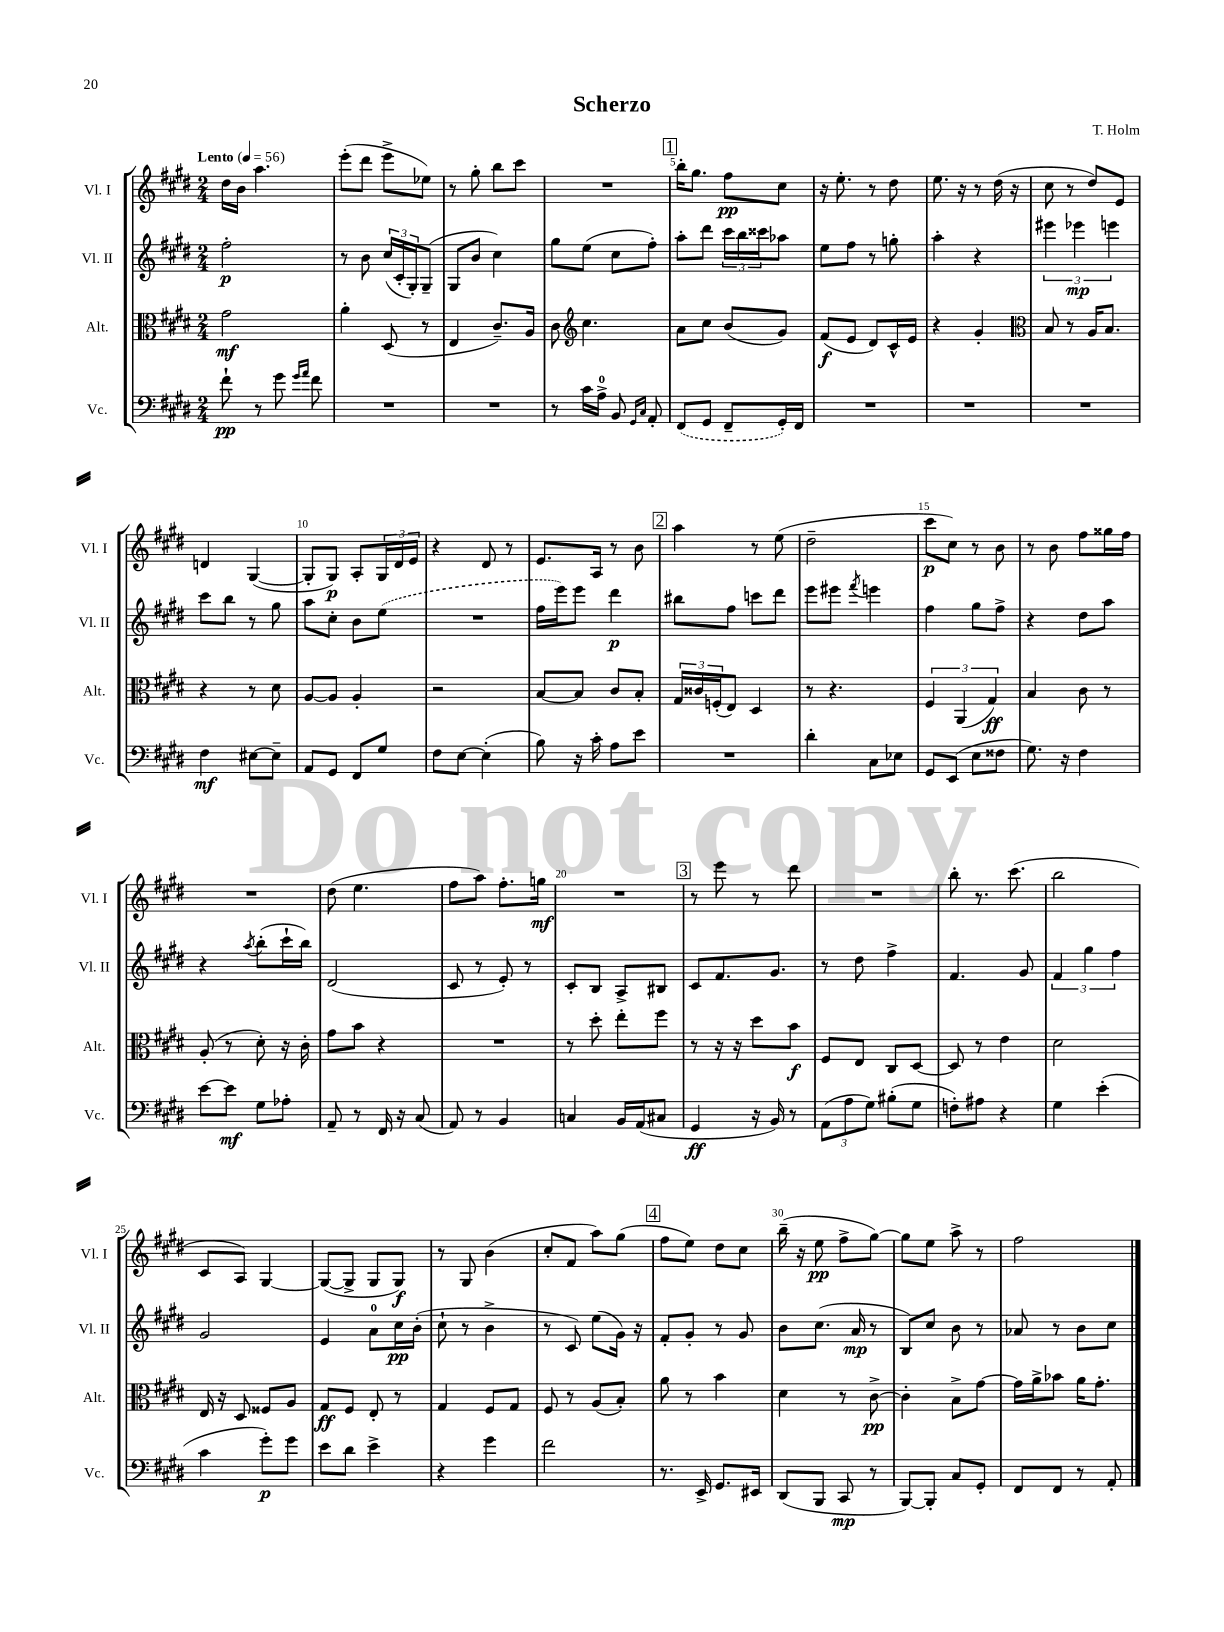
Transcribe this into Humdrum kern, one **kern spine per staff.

**kern	**dynam	**kern	**dynam	**kern	**dynam	**kern	**dynam
*part4	*part4	*part3	*part3	*part2	*part2	*part1	*part1
*staff4	*staff4	*staff3	*staff3	*staff2	*staff2	*staff1	*staff1
*I"Vc.	*	*I"Alt.	*	*I"Vl. II	*	*I"Vl. I	*
*I'Vc.	*	*I'Alt.	*	*I'Vl. II	*	*I'Vl. I	*
*clefF4	*	*clefC3	*	*clefG2	*	*clefG2	*
*k[f#c#g#d#]	*	*k[f#c#g#d#]	*	*k[f#c#g#d#]	*	*k[f#c#g#d#]	*
*M2/4	*	*M2/4	*	*M2/4	*	*M2/4	*
*MM56	*	*MM56	*	*MM56	*	*MM56	*
=1	=1	=1	=1	=1	=1	=1	=1
!	!	!	!	!	!	!LO:TX:a:B:t=Lento	!
8f#`\	pp	2g#\	mf	2ff#'\	p	16dd#\LL	.
.	.	.	.	.	.	16b\JJ	.
8r	.	.	.	.	.	4.aa\	.
8g#\	.	.	.	.	.	.	.
16qqg#/LL	.	.	.	.	.	.	.
16qqa/JJ	.	.	.	.	.	.	.
8f#\	.	.	.	.	.	.	.
=2	=2	=2	=2	=2	=2	=2	=2
2r	.	4a'\	.	8r	.	(8eee'\L	.
.	.	.	.	8b\	.	8ddd#\J	.
.	.	(8D#/	.	(24cc#/LL	.	8eee^\L	.
.	.	.	.	24c#'/	.	.	.
.	.	.	.	24G#'/J)	.	.	.
.	.	8r	.	(8G#~/J	.	8ee-X\J)	.
=3	=3	=3	=3	=3	=3	=3	=3
2r	.	4E/	.	8G#/L	.	8r	.
.	.	.	.	8b/J	.	8gg#'\	.
.	.	8.c#~/L)	.	4cc#\)	.	8bb\L	.
.	.	.	.	.	.	8ccc#\J	.
.	.	16A/Jk	.	.	.	.	.
=4	=4	=4	=4	=4	=4	=4	=4
8r	.	8c#\	.	8gg#\L	.	2r	.
*	*	*clefG2	*	*	*	*	*
16c#\LL	.	4.cc#\	.	(8ee\J	.	.	.
16A^\JJ	.	.	.	.	.	.	.
8BB/	.	.	.	8cc#\L	.	.	.
16qqGG#/LL	.	.	.	.	.	.	.
16qqC#/JJ	.	.	.	.	.	.	.
8AA'/	.	.	.	8ff#'\J)	.	.	.
!!LO:REH:place=s1:t=1
=5	=5	=5	=5	=5	=5	=5	=5
(8FF#/L	.	8a\L	.	8aa'\L	.	16bb'\KL	.
.	.	.	.	.	.	8.gg#\J	.
8GG#/J	.	8cc#\J	.	8ddd#\J	.	.	.
8FF#~/L	.	(8b/L	.	24ccc#\LL	.	8ff#\L	pp
.	.	.	.	24bb\	.	.	.
.	.	.	.	24ccc##X\J	.	.	.
16GG#'/L)	.	8g#/J)	.	8aa-X\J	.	8cc#\J	.
16FF#/JJ	.	.	.	.	.	.	.
=6	=6	=6	=6	=6	=6	=6	=6
2r	.	(8f#/L	f	8ee\L	.	16r	.
.	.	.	.	.	.	8.ee'\	.
.	.	8e/J	.	8ff#\J	.	.	.
.	.	8d#/L)	.	8r	.	8r	.
.	.	16c#^^/L	.	8ggn'\	.	8dd#\	.
.	.	16e/JJ	.	.	.	.	.
=7	=7	=7	=7	=7	=7	=7	=7
2r	.	4r	.	4aa'\	.	8.ee\	.
.	.	.	.	.	.	16r	.
.	.	4g#'/	.	4r	.	8r	.
.	.	.	.	.	.	(16dd#\	.
.	.	.	.	.	.	16r	.
=8	=8	=8	=8	=8	=8	=8	=8
*	*	*clefC3	*	*	*	*	*
2r	.	8B/	.	6eee#X\	.	8cc#\	.
.	.	8r	.	.	.	8r	.
.	.	.	.	6eee-X\	mp	.	.
.	.	16A/KL	.	.	.	8dd#/L)	.
.	.	8.B/J	.	.	.	.	.
.	.	.	.	6eeen\	.	.	.
.	.	.	.	.	.	8e/J	.
!!LO:LB:g=z
=9	=9	=9	=9	=9	=9	=9	=9
4F#\	mf	4r	.	8ccc#\L	.	4dn/	.
.	.	.	.	8bb\J	.	.	.
[8E#X\L	.	8r	.	8r	.	([4G#/	.
8E#~\J]	.	8d#\	.	8gg#\	.	.	.
=10	=10	=10	=10	=10	=10	=10	=10
8AA/L	.	[8A/L	.	8aa\L	.	8G#'/L]	.
8GG#/J	.	8A/J]	.	8cc#'\J	.	8G#/J)	p
8FF#/L	.	4A'/	.	8b\L	.	8A'/L	.
8G#/J	.	.	.	(8ee\J	.	24G#/L	.
.	.	.	.	.	.	24d#/	.
.	.	.	.	.	.	24e/JJ	.
=11	=11	=11	=11	=11	=11	=11	=11
8F#\L	.	2r	.	2r	.	4r	.
[8E\J	.	.	.	.	.	.	.
(4E'\]	.	.	.	.	.	8d#/	.
.	.	.	.	.	.	8r	.
=12	=12	=12	=12	=12	=12	=12	=12
8B\)	.	[8B/L	.	16ff#\LL	.	8.e/L	.
.	.	.	.	16eee\J)	.	.	.
16r	.	8B/J]	.	8eee\J	.	.	.
16c#'\	.	.	.	.	.	16A/Jk	.
8A\L	.	8c#/L	.	4ddd#\	p	8r	.
8e\J	.	8B'/J	.	.	.	8b\	.
!!LO:REH:place=s1:t=2
=13	=13	=13	=13	=13	=13	=13	=13
2r	.	24G#/LL	.	8bb#X\L	.	4aa\	.
.	.	24c##X/	.	.	.	.	.
.	.	(24Fn'/J	.	.	.	.	.
.	.	8E/J)	.	8ff#\J	.	.	.
.	.	4D#/	.	8cccn\L	.	8r	.
.	.	.	.	8ddd#\J	.	(8ee\	.
=14	=14	=14	=14	=14	=14	=14	=14
4d#'\	.	8r	.	8eee\L	.	2dd#~\	.
.	.	4.r	.	8eee#X\J	.	.	.
.	.	.	.	8qfff#/	.	.	.
8C#\L	.	.	.	4eeen\	.	.	.
8E-X\J	.	.	.	.	.	.	.
=15	=15	=15	=15	=15	=15	=15	=15
8GG#/L	.	6F#/	.	4ff#\	.	8ccc#\L	p
(8EE/J	.	.	.	.	.	8cc#\J)	.
.	.	(6AA/	.	.	.	.	.
8E\L	.	.	.	8gg#\L	.	8r	.
.	.	6G#/)	ff	.	.	.	.
8F##X\J	.	.	.	8ff#^\J	.	8b\	.
=16	=16	=16	=16	=16	=16	=16	=16
8.G#\)	.	4B/	.	4r	.	8r	.
.	.	.	.	.	.	8b\	.
16r	.	.	.	.	.	.	.
4F#\	.	8c#\	.	8dd#\L	.	8ff#\L	.
.	.	8r	.	8aa\J	.	16gg##X\L	.
.	.	.	.	.	.	16ff#\JJ	.
!!LO:LB:g=z
=17	=17	=17	=17	=17	=17	=17	=17
[8e\L	.	(8A'/	.	4r	.	2r	.
8e\J]	mf	8r	.	.	.	.	.
.	.	.	.	8qaa/	.	.	.
8G#\L	.	8d#'\)	.	(8bb'\L	.	.	.
8A-X'\J	.	16r	.	16ccc#`\L	.	.	.
.	.	16c#'\	.	16bb\JJ)	.	.	.
=18	=18	=18	=18	=18	=18	=18	=18
8AA~/	.	8g#\L	.	(2d#/	.	(8dd#\	.
8r	.	8b\J	.	.	.	4.ee\	.
16FF#/	.	4r	.	.	.	.	.
16r	.	.	.	.	.	.	.
(8C#/	.	.	.	.	.	.	.
=19	=19	=19	=19	=19	=19	=19	=19
8AA/)	.	2r	.	8c#/	.	8ff#\L	.
8r	.	.	.	8r	.	8aa\J)	.
4BB/	.	.	.	8e'/)	.	8.ff#'\L	.
.	.	.	.	8r	.	.	.
.	.	.	.	.	.	16ggn\Jk	mf
=20	=20	=20	=20	=20	=20	=20	=20
4Cn/	.	8r	.	8c#'/L	.	2r	.
.	.	8dd#'\	.	8B/J	.	.	.
16BB/LL	.	8ee'\L	.	8A^/L	.	.	.
(16AA/J	.	.	.	.	.	.	.
8C#X/J	.	8ff#\J	.	8B#X/J	.	.	.
!!LO:REH:place=s1:t=3
=21	=21	=21	=21	=21	=21	=21	=21
4GG#/	ff	8r	.	8c#/L	.	8r	.
.	.	16r	.	8.f#/	.	8eee\	.
.	.	16r	.	.	.	.	.
16r	.	8dd#\L	.	.	.	8r	.
16BB/)	.	.	.	8.g#/J	.	.	.
8r	.	8b\J	f	.	.	8ddd#\	.
=22	=22	=22	=22	=22	=22	=22	=22
(12AA\L	.	8F#/L	.	8r	.	2r	.
12A\	.	.	.	.	.	.	.
.	.	8E/J	.	8dd#\	.	.	.
12G#\J)	.	.	.	.	.	.	.
(8B#X'\L	.	8C#/L	.	4ff#^\	.	.	.
8G#\J	.	[8D#/J	.	.	.	.	.
=23	=23	=23	=23	=23	=23	=23	=23
8Fn'\L)	.	8D#/]	.	4.f#/	.	8bb'\	.
8A#X\J	.	8r	.	.	.	8.r	.
4r	.	4e\	.	.	.	.	.
.	.	.	.	.	.	(8.ccc#\	.
.	.	.	.	8g#/	.	.	.
=24	=24	=24	=24	=24	=24	=24	=24
4G#\	.	2d#\	.	6f#/	.	2bb\	.
.	.	.	.	6gg#\	.	.	.
(4e'\	.	.	.	.	.	.	.
.	.	.	.	6ff#\	.	.	.
!!LO:LB:g=z
=25	=25	=25	=25	=25	=25	=25	=25
4c#\	.	16E/	.	2g#/	.	8c#/L	.
.	.	16r	.	.	.	.	.
.	.	8D#/	.	.	.	8A/J)	.
8g#'\L)	p	8F##X/L	.	.	.	[4G#/	.
8g#\J	.	8A/J	.	.	.	.	.
=26	=26	=26	=26	=26	=26	=26	=26
8e\L	.	8G#/L	ff	4e/	.	(8G#/L_	.
8d#\J	.	8F#/J	.	.	.	8G#^/J]	.
4e^\	.	8E'/	.	8a\L	.	8G#/L	.
.	.	8r	.	16cc#\L	pp	8G#/J)	f
.	.	.	.	(16b'\JJ	.	.	.
=27	=27	=27	=27	=27	=27	=27	=27
4r	.	4G#/	.	8cc#`\	.	8r	.
.	.	.	.	8r	.	8G#/	.
4g#\	.	8F#/L	.	4b^\	.	(4b\	.
.	.	8G#/J	.	.	.	.	.
=28	=28	=28	=28	=28	=28	=28	=28
2f#\	.	8F#/	.	8r	.	8cc#'/L	.
.	.	8r	.	8c#/)	.	8f#/J	.
.	.	(8A/L	.	(8ee\L	.	8aa\L)	.
.	.	8B'/J)	.	16g#\Jk)	.	(8gg#\J	.
.	.	.	.	16r	.	.	.
!!LO:REH:place=s1:t=4
=29	=29	=29	=29	=29	=29	=29	=29
8.r	.	8a\	.	8f#'/L	.	8ff#\L	.
.	.	8r	.	8g#'/J	.	8ee\J)	.
16EE^/	.	.	.	.	.	.	.
8.GG#/L	.	4b\	.	8r	.	8dd#\L	.
.	.	.	.	8g#/	.	8cc#\J	.
16EE#X/Jk	.	.	.	.	.	.	.
=30	=30	=30	=30	=30	=30	=30	=30
(8DD#/L	.	4d#\	.	8b\L	.	(16bb~\	.
.	.	.	.	.	.	16r	.
8BBB/J	.	.	.	(8.cc#\J	.	8ee\	pp
8CC#/	mp	8r	.	.	.	8ff#^\L	.
.	.	.	.	16a/	mp	.	.
8r	.	[8c#^\	pp	8r	.	[8gg#\J)	.
=31	=31	=31	=31	=31	=31	=31	=31
[8BBB/L)	.	4c#'\]	.	8B/L)	.	8gg#\L]	.
8BBB'/J]	.	.	.	8cc#/J	.	8ee\J	.
8C#/L	.	8B^\L	.	8b\	.	8aa^\	.
8GG#'/J	.	[8g#\J	.	8r	.	8r	.
=32	=32	=32	=32	=32	=32	=32	=32
8FF#/L	.	16g#\LL]	.	8a-X/	.	2ff#\	.
.	.	16a^\J	.	.	.	.	.
8FF#/J	.	8b-X\J	.	8r	.	.	.
8r	.	16a\KL	.	8b\L	.	.	.
.	.	8.g#'\J	.	.	.	.	.
8AA'/	.	.	.	8cc#\J	.	.	.
==	==	==	==	==	==	==	==
*-	*-	*-	*-	*-	*-	*-	*-
